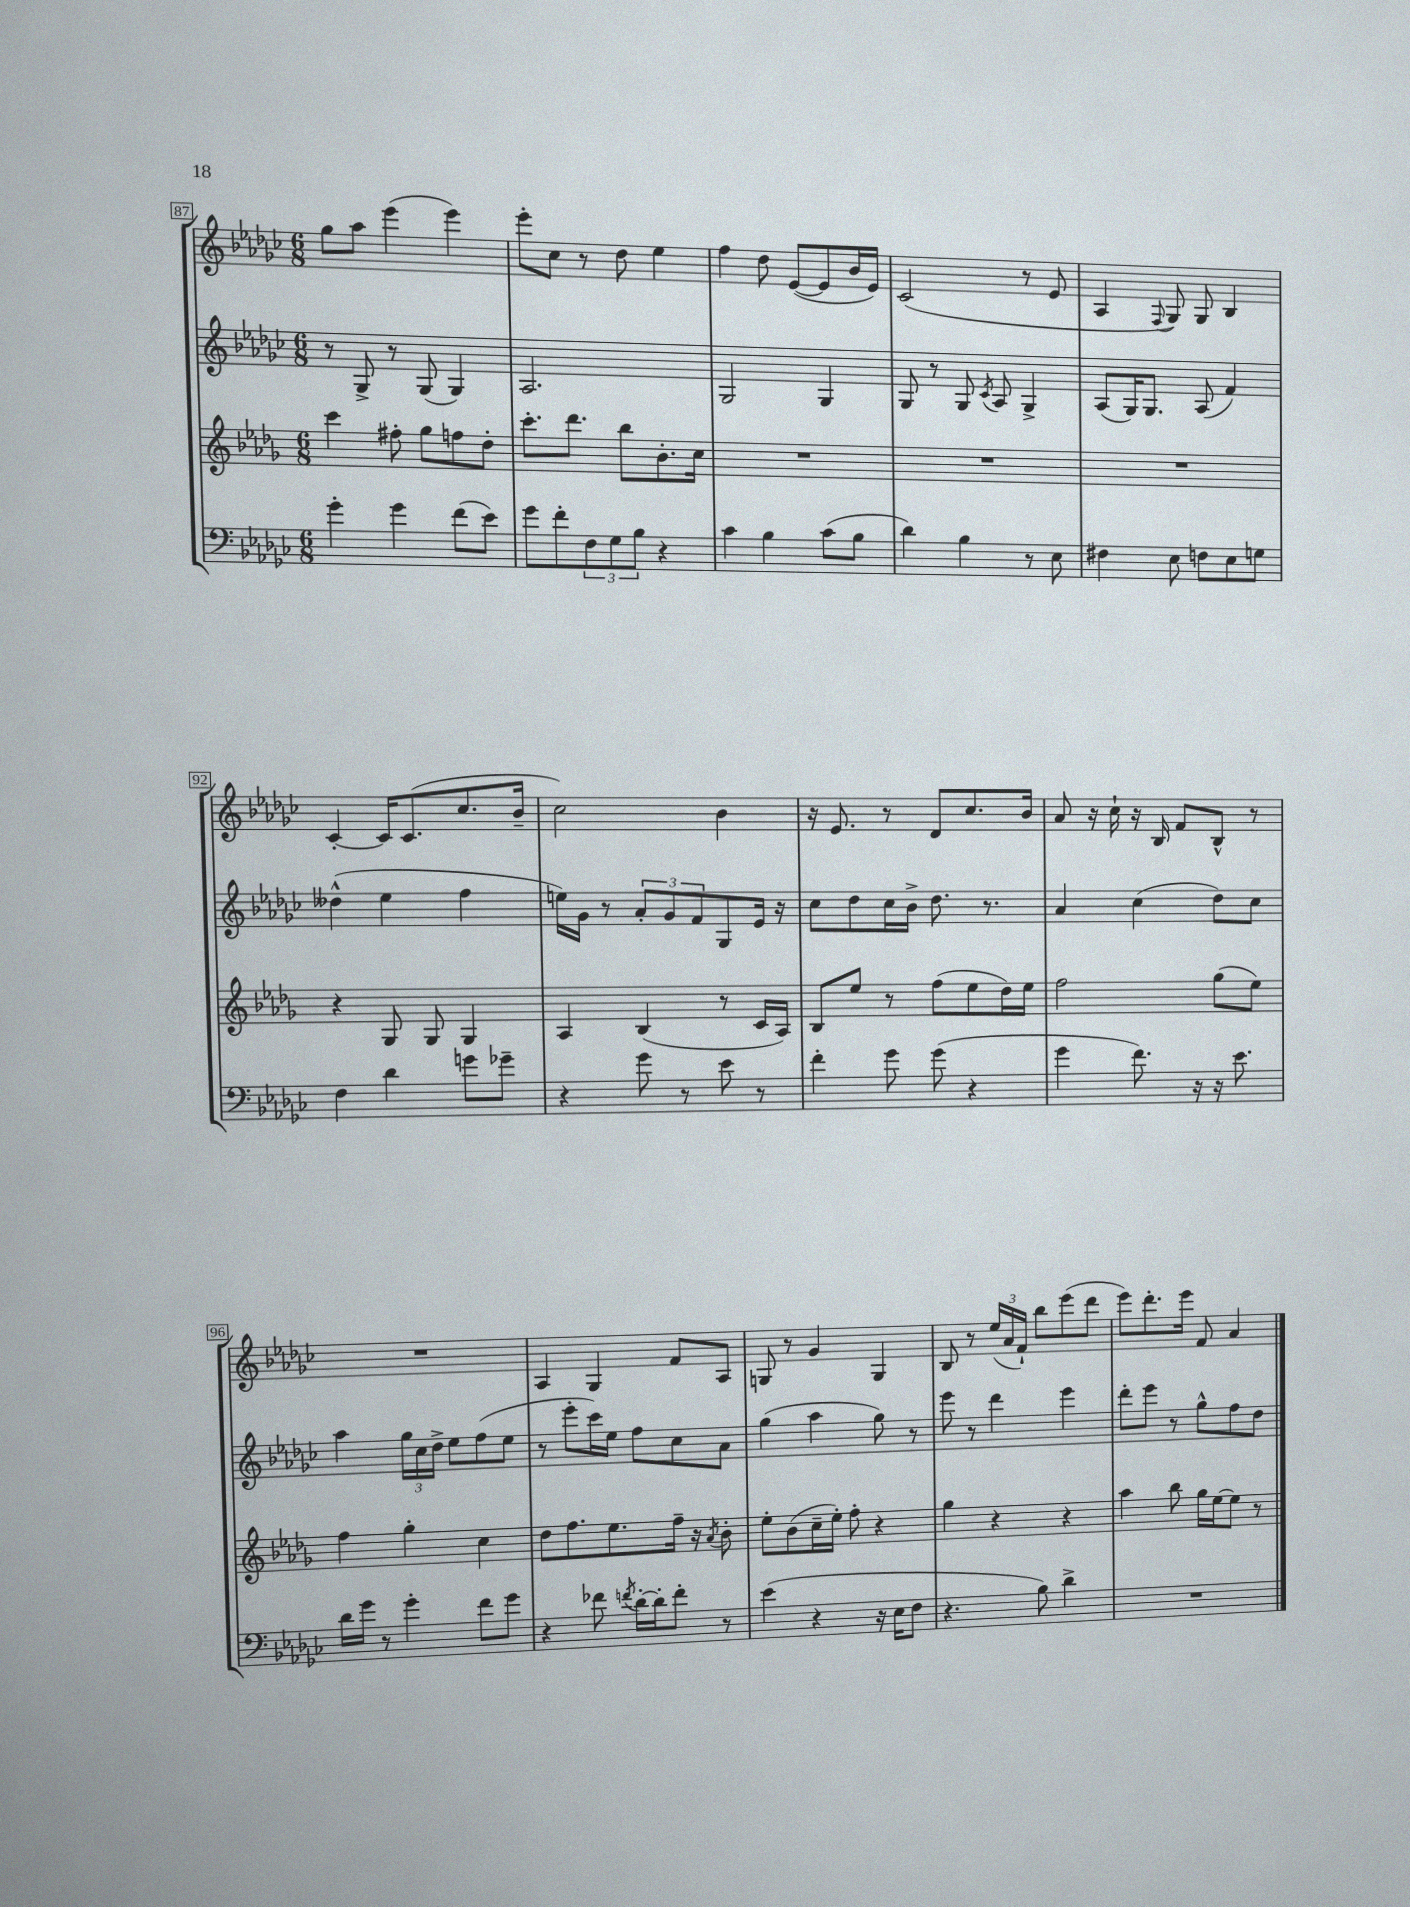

**kern	**kern	**kern	**kern
*staff4	*staff3	*staff2	*staff1
*clefF4	*clefG2	*clefG2	*clefG2
*k[b-e-a-d-g-c-]	*k[b-e-a-d-g-]	*k[b-e-a-d-g-c-]	*k[b-e-a-d-g-c-]
*M6/8	*M6/8	*M6/8	*M6/8
4g-'\	4ccc\	8r	8gg-\L
.	.	8G-^/	8aa-\J
4g-\	8ff#'\	8r	(4eee-\
.	8gg-\L	(8G-/	.
(8f\L	8ff\	4G-/)	4eee-\)
8e-\J)	8dd-'\J	.	.
=	=	=	=
8g-\L	8.ccc'\L	2.A-/	8eee-'\L
8f'\	.	.	8cc-\J
.	8.ddd-\J	.	.
12F\	.	.	8r
12G-\	.	.	.
.	8bb-\L	.	8dd-\
12B-\J	.	.	.
4r	8.b-'\	.	4ee-\
.	16cc\Jk	.	.
=	=	=	=
4c-\	2.r	2G-/	4ff\
4B-\	.	.	8dd-\
.	.	.	([8e-/L
(8c-\L	.	4G-/	8e-/]
8B-\J	.	.	16b-/L
.	.	.	16e-/JJ)
=	=	=	=
4d-\)	2.r	8G-/	(2c-/
.	.	8r	.
4B-\	.	8G-/	.
.	.	8qc-/	.
.	.	8A-/	.
8r	.	4G-^/	8r
8E-\	.	.	8e-/
=	=	=	=
4F#\	2.r	(8A-/L	4A-/
.	.	16G-/K)	.
.	.	8.G-/J	.
.	.	.	8qqF/
8E-\	.	.	8G-/)
8F\L	.	(8A-/	8G-/
8E-\	.	4f/)	4B-/
8G\J	.	.	.
=	=	=	=
4F\	4r	(4dd--^^\	[4c-'/
4d-\	8G-/	4ee-\	16c-/]LK
.	.	.	(8.c-/
.	8G-/	.	.
8g\L	4G-/	4ff\	8.cc-/
8g-~\J	.	.	.
.	.	.	16b-~/Jk
=	=	=	=
4r	4A-/	16ee\LL)	2cc-\)
.	.	16g-\JJ	.
.	.	8r	.
8g-\	(4B-/	12a-'/L	.
.	.	12g-/	.
8r	.	.	.
.	.	12f/	.
8e-\	8r	8G-/	4b-\
8r	16c/LL	16e-/Jk	.
.	16A-/JJ)	16r	.
=	=	=	=
4f'\	8B-/L	8cc-\L	16r
.	.	.	8.e-/
.	8ee-/J	8dd-\	.
8g-\	8r	16cc-\L	8r
.	.	16b-^\JJ	.
(8g-\	(8ff\L	8.dd-\	8d-/L
4r	8ee-\	.	8.cc-/
.	.	8.r	.
.	16dd-\L)	.	.
.	16ee-\JJ	.	16b-/Jk
=	=	=	=
4g-\	2ff\	4a-/	8a-/
.	.	.	16r
.	.	.	16cc-`\
8.f\)	.	(4cc-\	16r
.	.	.	16B-/
.	.	.	8f/L
16r	.	.	.
16r	(8gg-\L	8dd-\L)	8B-^^/J
8.e-\	.	.	.
.	8ee-\J)	8cc-\J	8r
=	=	=	=
16d-\LL	4ff\	4aa-\	2.r
16g-\JJ	.	.	.
8r	.	.	.
4g-'\	4gg-'\	24gg-\LL	.
.	.	24cc-\	.
.	.	24dd-^\JJ	.
.	.	8ee-\L	.
8f\L	4cc\	(8ff\	.
8g-\J	.	8ee-\J	.
=	=	=	=
4r	8dd-\L	8r	4A-/
.	8.ff\	8eee-'\L	.
8f-\	.	16ccc-\L)	4G-/
.	8.ee-\	16ee-\JJ	.
8qf/	.	.	.
[16d-'\LL	.	8ff\L	.
16d-'\]J	.	.	.
8f'\J	16ff~\Jk	8cc-\	8f/L
.	16r	.	.
.	8qa-/	.	.
8r	8b-'\	8a-\J	8A-/J
=	=	=	=
(4e-\	8ee-'\L	(4gg-\	8G/
.	(8b-\	.	8r
4r	16cc~\L	4aa-\	4g-/
.	16ee-'\JJ)	.	.
.	8ff'\	.	.
16r	4r	8gg-\)	4G/
16E-\LK	.	.	.
8F\J	.	8r	.
=	=	=	=
4.r	4gg-\	8eee-\	8B-/
.	.	8r	8r
.	4r	4ddd-\	(24ee-/LL
.	.	.	24a-/
.	.	.	24f`/JJ)
8B-\)	.	.	8bb-\L
4d-^\	4r	4eee-\	(8eee-\
.	.	.	8ddd-\J
=	=	=	=
2.r	4aa-\	8ddd-'\L	8eee-\L)
.	.	8eee-\J	8.ddd-'\
.	8bb-\	8r	.
.	.	.	16eee-\Jk
.	16gg-\LL	8gg-^^\L	8f/
.	[16ee-\J	.	.
.	8ee-\]J	8ff\	4a-/
.	8r	8dd-\J	.
==	==	==	==
*-	*-	*-	*-
